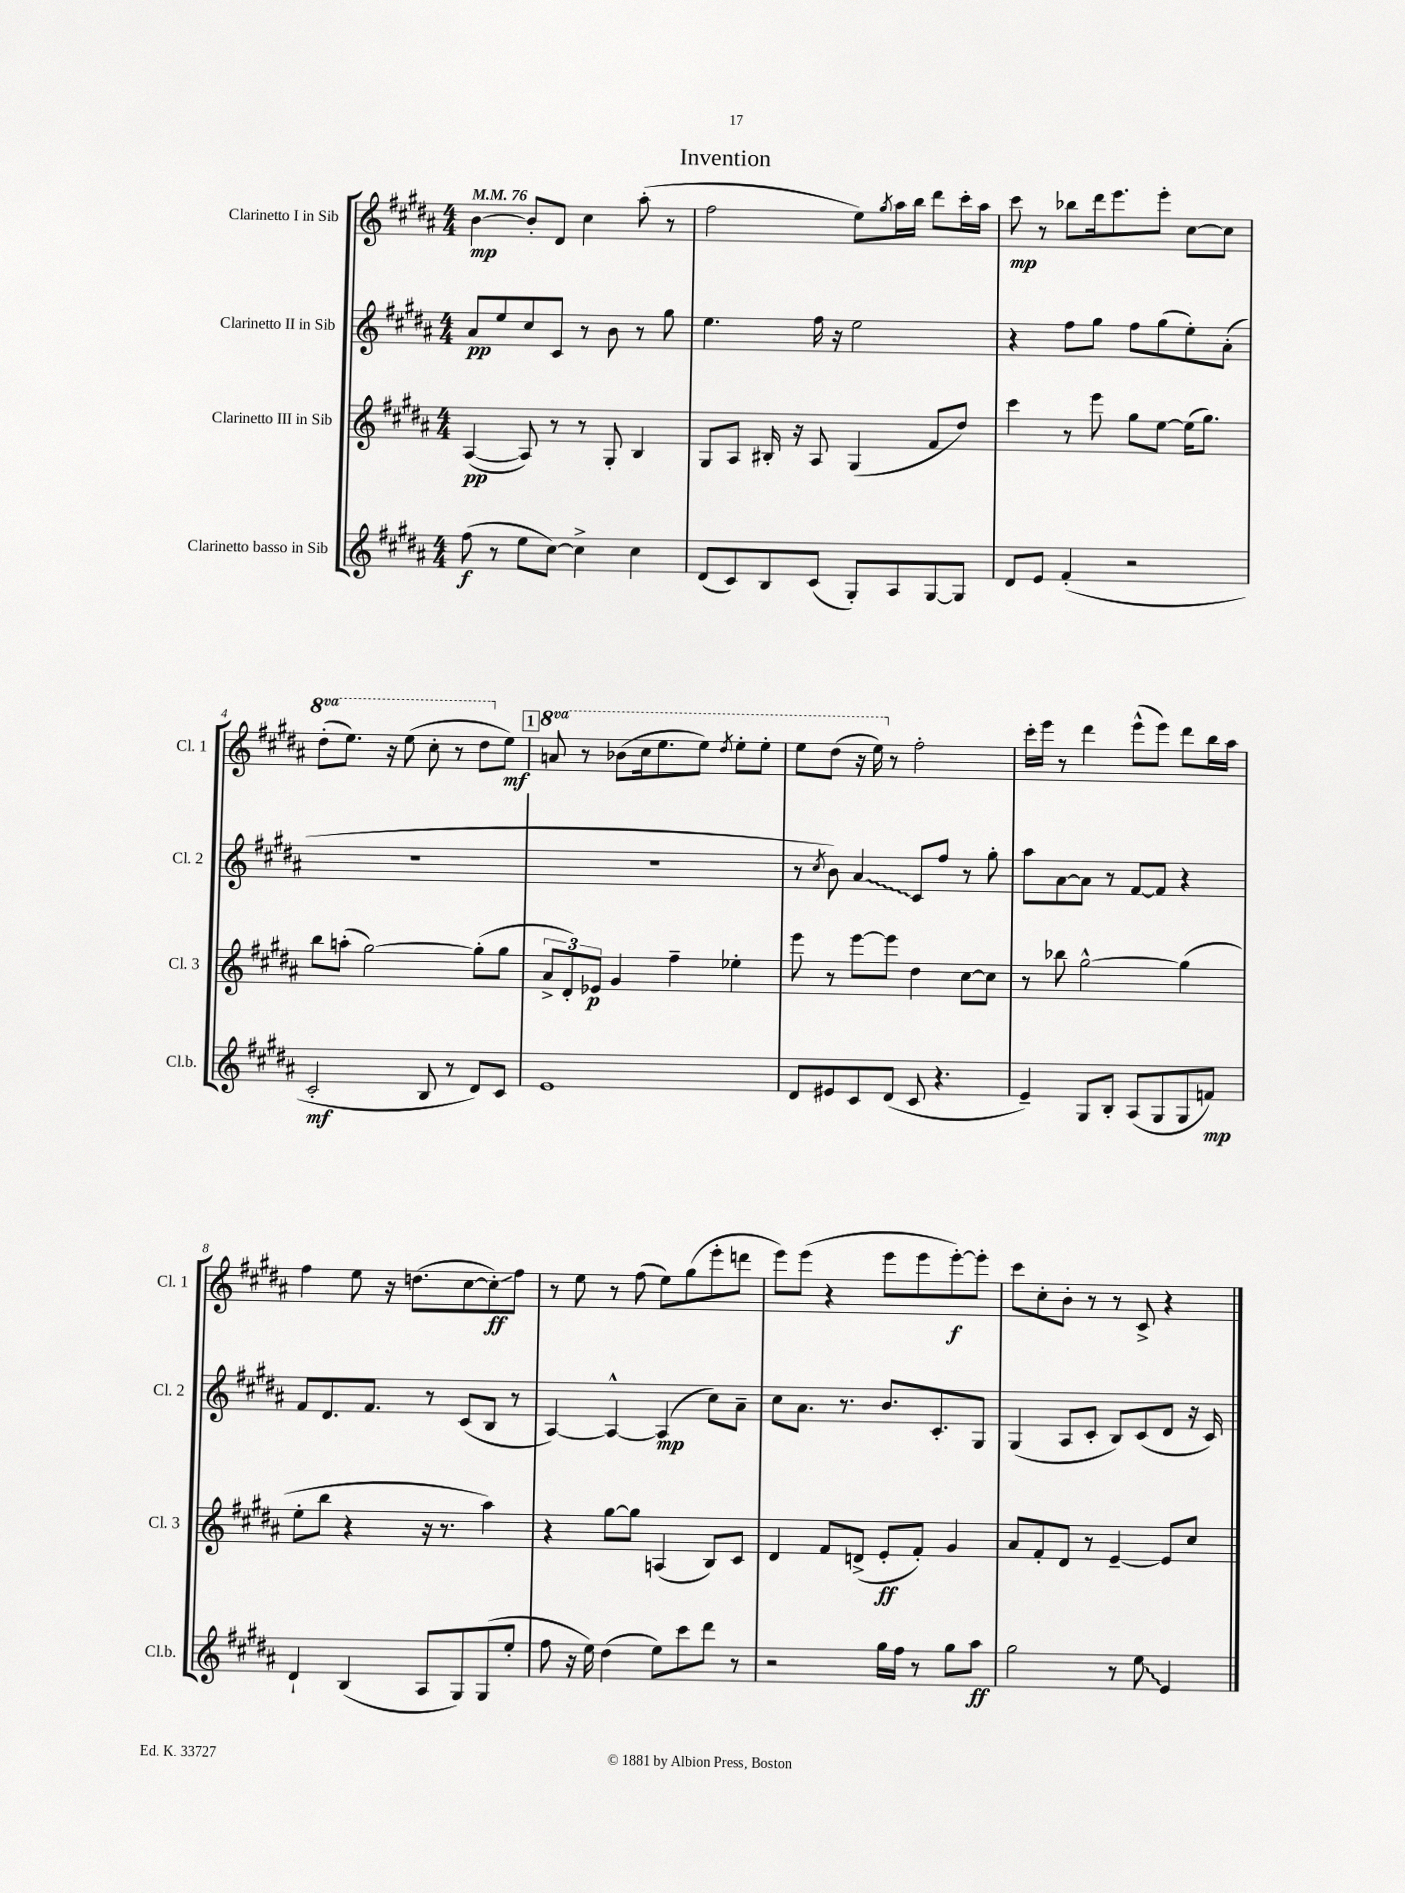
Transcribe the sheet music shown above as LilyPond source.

\header { title = "Invention" }
<<
\new StaffGroup <<
\new Staff = "s0" \with { instrumentName = "Clarinetto I in Sib" shortInstrumentName = "Cl. 1" } {
    \clef treble \key b \major \numericTimeSignature \time 4/4 \set Staff.ottavationMarkups = #ottavation-simple-ordinals \tempo 4 = 76
    b'4~\mp b'8-. dis'8 cis''4 ais''8-.( r8 |
    fis''2 e''8) \acciaccatura { gis''8 } ais''16 b''16 dis'''8 cis'''16-. ais''16 |
    cis'''8\mp r8 bes''8 dis'''16 e'''8. e'''8-. cis''8~ cis''8 |
    \ottava #1 dis'''8-.( e'''8.) r16 e'''8( cis'''8-. r8 dis'''8 \ottava #0 e''8\mf) |
    \mark \markup { \box "1" } \ottava #1 a''8 r8 bes''8( cis'''16 e'''8. e'''8) \acciaccatura { dis'''8 } e'''8-. e'''8-. |
    e'''8 dis'''8( r16 e'''16) \ottava #0 r8 fis''2-. |
    cis'''16-. e'''16 r8 dis'''4 e'''8-^( e'''8) dis'''8 b''16 ais''16 |
    fis''4 e''8 r16 d''8.( cis''8~ cis''8-.\glissando\ff) fis''8 |
    r8 e''8 r8 fis''8( e''8) gis''8( e'''8-. d'''8 |
    e'''8) e'''8( r4 e'''8 e'''8 e'''8~-.\f) e'''8-. |
    cis'''8 cis''8-. b'8-. r8 r8 cis'8-> r4 \bar "|." |
}
\new Staff = "s1" \with { instrumentName = "Clarinetto II in Sib" shortInstrumentName = "Cl. 2" } {
    \clef treble \key b \major \numericTimeSignature \time 4/4
    ais'8\pp e''8 cis''8 cis'8 r8 b'8 r8 gis''8 |
    e''4. fis''16 r16 e''2 |
    r4 fis''8 gis''8 fis''8 gis''8( e''8-.) ais'8-.( |
    R1 |
    \mark \markup { \box "1" } r1 |
    r8 \acciaccatura { cis''8 } b'8) \once \override Glissando.style = #'zigzag ais'4\glissando cis'8 fis''8 r8 gis''8-. |
    ais''8 ais'8~ ais'8 r8 fis'8~ fis'8 r4 |
    fis'8 dis'8. fis'8. r8 cis'8( b8 r8 |
    ais4~) ais4~-^ ais4\mp( cis''8) ais'8-- |
    cis''8 ais'8. r8. b'8. cis'8.-. gis8 |
    gis4( ais8 cis'8-. b8) cis'8( dis'8 r16 cis'16) \bar "|." |
}
\new Staff = "s2" \with { instrumentName = "Clarinetto III in Sib" shortInstrumentName = "Cl. 3" } {
    \clef treble \key b \major \numericTimeSignature \time 4/4
    ais4~\pp( ais8) r8 r8 gis8-. b4 |
    gis8 ais8 bis16-. r16 ais8 gis4( fis'8 dis''8) |
    cis'''4 r8 e'''8 gis''8 e''8~ e''16( gis''8.) |
    b''8 a''8-.( gis''2~) gis''8-.( gis''8 |
    \mark \markup { \box "1" } \tuplet 3/2 { ais'8-> dis'8-.) ees'8\p } gis'4 fis''4-- ees''4-. |
    e'''8 r8 e'''8~ e'''8 dis''4 cis''8~ cis''8 |
    r8 bes''8 gis''2~-^ gis''4( |
    e''8-. b''8 r4 r16 r8. ais''4) |
    r4 gis''8~ gis''8 a4( b8) cis'8 |
    dis'4 fis'8 d'8->( e'8-.\ff fis'8-.) gis'4 |
    ais'8 fis'8-. dis'8 r8 e'4~-- e'8 cis''8 \bar "|." |
}
\new Staff = "s3" \with { instrumentName = "Clarinetto basso in Sib" shortInstrumentName = "Cl.b." } {
    \clef treble \key b \major \numericTimeSignature \time 4/4
    fis''8\f( r8 e''8 cis''8~) cis''4-> cis''4 |
    dis'8( cis'8) b8 cis'8( gis8-.) ais8 gis8~ gis8 |
    dis'8 e'8 fis'4-.( r2 |
    cis'2-.\mf b8 r8 dis'8) cis'8 |
    \mark \markup { \box "1" } e'1 |
    dis'8 eis'8 cis'8 dis'8( cis'8 r4. |
    e'4--) gis8 b8-. ais8( gis8 gis8 f'8\mp) |
    dis'4-! b4( ais8 gis8) gis8( e''8-. |
    fis''8 r16 e''16) dis''4( e''8) cis'''8 dis'''8 r8 |
    r2 gis''16 fis''16 r8 gis''8 ais''8\ff |
    gis''2 r8 \once \override Glissando.style = #'zigzag e''8\glissando e'4 \bar "|." |
}
>>
>>
